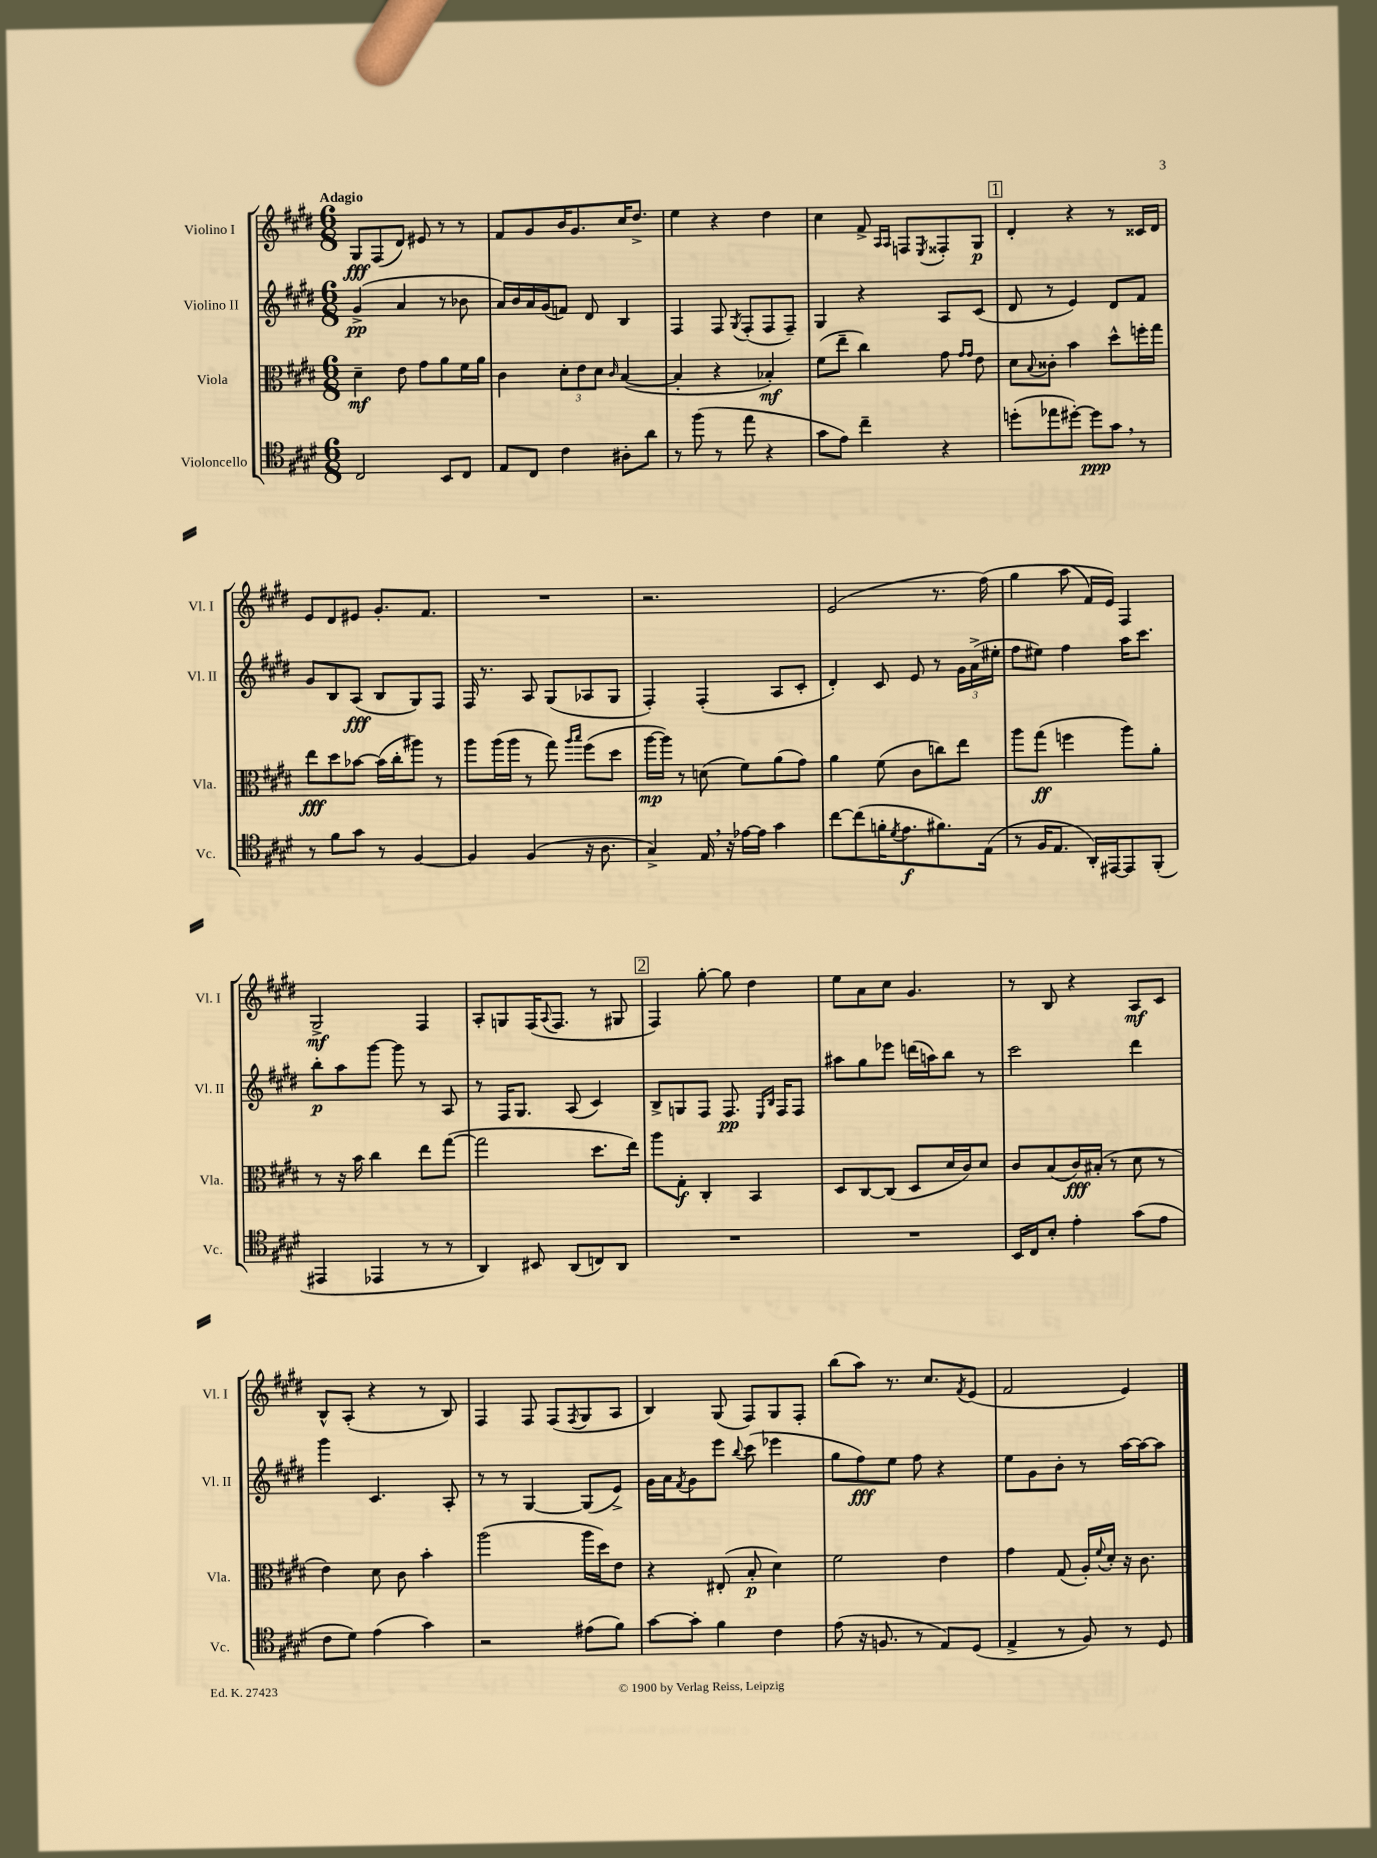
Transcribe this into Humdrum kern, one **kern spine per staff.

**kern	**kern	**kern	**kern
*staff4	*staff3	*staff2	*staff1
*clefC4	*clefC3	*clefG2	*clefG2
*k[f#c#g#d#]	*k[f#c#g#d#]	*k[f#c#g#d#]	*k[f#c#g#d#]
*M6/8	*M6/8	*M6/8	*M6/8
2C#	4d#~	(4g#^	8G#
.	.	.	(8F#
.	8e	4a	8d#)
.	8g#	.	8e#
8BB	8a	8r	8r
8C#	16f#	8b-	8r
.	16a	.	.
=	=	=	=
8E	4c#	16a)	8f#
.	.	16b	.
8C#	.	16a	8g#
.	.	(16g#	.
4c#	12d#'	8f)	16b
.	.	.	8.g#
.	12e	.	.
.	.	8d#	.
.	12d#	.	.
.	16qqc#	.	.
8A#'	([4B	4B	16cc#
.	.	.	8.dd#^
8a	.	.	.
=	=	=	=
8r	4B']	4F#	4ee
(8ff#	.	.	.
8r	4r	8F#	4r
.	.	8qG#	.
8ee	.	(8F#'	.
4r	4B-')	8F#	4dd#
.	.	8F#~)	.
=	=	=	=
8g#	(8f#	4G#	4cc#
8e)	8ee~	.	.
4cc#~	4cc#)	4r	8f#^
.	.	.	16qqA
.	.	.	16qqA
.	.	.	8F
.	.	.	8qE
4r	8g#	8A	8F##'
.	16qqg#	.	.
.	16qqg#	.	.
.	8e	(8c#	8G#
=	=	=	=
(8dd'	8d#	8d#	4d#'
.	8qqB	.	.
8ee-	8c##'	8r	.
[8dd#')	4b	4e)	4r
8dd#]	.	.	.
8g#	8dd#^^	8d#	8r
8r	16ff'	8f#	16c##
.	16gg#	.	16d#
=	=	=	=
8r	8ee	8g#	8e
8f#	8dd#	8B	8d#
8g#	[8b-	(8A	8e#
8r	(16b-]	8B	8.g#'
.	16cc#'	.	.
[4F#	8aa#)	8G#)	.
.	.	.	8.f#
.	8r	8F#	.
=	=	=	=
4F#]	8aa	16F#	2.r
.	.	8.r	.
.	(16aa	.	.
.	16aa	.	.
(4F#	8r	8A	.
.	8gg#)	(8G#	.
.	16qqaa	.	.
.	16qqbb	.	.
16r	(8ff#	8A-	.
8.A	.	.	.
.	8dd#	8G#	.
=	=	=	=
4G#^)	[16aa	4F#')	2.r
.	16aa])	.	.
.	8r	.	.
16E	(8d	(4F#'	.
16r	.	.	.
[16e-	8f#)	.	.
16e-]	.	.	.
4g#	(8a	8A	.
.	8g#)	8c#'	.
=	=	=	=
[8cc#	4a	4d#')	(2e
(8cc#]	.	.	.
16f'	(8f#	8c#	.
8qd#	.	.	.
8.e	.	.	.
.	8c#	8e	.
8.f#)	8cc)	8r	8.r
.	8ee	24g#	.
.	.	(24a^	.
(16E	.	.	&(16ff#)
.	.	24ee#'	.
=	=	=	=
8r	8aa	8ff#	4gg#
16F#	(8gg#	8ee#)	.
8.E	.	.	.
.	4ff	4ff#	(8aa
16AA')	.	.	16f#)
[16EE#	.	.	16e&)
8EE#]	8aa)	16aa	4F#
.	.	8.ccc#	.
(8FF#'	8a'	.	.
=	=	=	=
4EE#	8r	8bb'	2G#^
.	16r	8aa	.
.	16b	.	.
4EE-	4cc#	[8ggg#	.
.	.	8ggg#]	.
8r	8ee	8r	4F#
8r	([8gg#	8A	.
=	=	=	=
4AA)	2gg#]	8r	8A'
.	.	16F#	8G
.	.	8.G#	.
8BB#	.	.	(16F#
.	.	.	8qqA
.	.	.	8.F#
(8AA	.	(8A	.
8C)	8.dd#	4c#)	8r
8AA	.	.	8G#
.	16ee)	.	.
=	=	=	=
2.r	8aa	8B^	4F#)
.	8G#'	8G	.
.	4C#'	8F#	[8gg#'
.	.	8.F#	8gg#]
.	4BB	.	4dd#
.	.	16qqE	.
.	.	16qqB	.
.	.	16F#	.
.	.	8F#	.
=	=	=	=
2.r	8D#	8aa#	8ee
.	[8C#	8gg#	8a
.	(8C#]	8eee-	8cc#
.	8D#	(16ddd	4.g#
.	.	16aa)	.
.	16d#	8bb	.
.	16c#)	.	.
.	8d#	8r	.
=	=	=	=
16BB	8c#	2ccc#	8r
16C#	.	.	.
8B'	(8B	.	8B
4e'	16c#)	.	4r
.	(16B#'	.	.
.	8r	.	.
(8g#	8d#	4ddd#	8A
8e	8r	.	8c#
=	=	=	=
8c#	4e)	4ggg#	8B^^
8d#)	.	.	(8A'
(4e	8d#	4.c#	4r
.	8c#	.	.
4g#)	4b'	.	8r
.	.	8A'	8B)
=	=	=	=
2r	(2aa	8r	4F#
.	.	8r	.
.	.	[4G#	8F#
.	.	.	(8F#
.	.	.	8qF#
(8e#	16aa	(8G#]	8G#
.	16dd#)	.	.
8f#)	8e	8e^)	8A
=	=	=	=
[8g#	4r	16g#	4B)
.	.	16a	.
.	.	8qf#	.
8g#']	.	8g#	.
4f#	(8E#'	8eee	(8G#
.	.	8qqbb	.
.	8B'	(8ccc#	8F#)
4c#	4d#)	4eee-	8G#
.	.	.	8F#'
=	=	=	=
(8e	2f#	8gg#	(8bb
16r	.	8ff#)	8aa)
8.F	.	.	.
.	.	8ee	8.r
8r	.	8ff#	.
.	.	.	8.cc#
8E)	4e	4r	.
.	.	.	8qf#
(8D#	.	.	(8e
=	=	=	=
4E^	4g#	8ee	2f#
.	.	8g#	.
8r	(8G#	8b'	.
8F#)	16A')	8r	.
.	8qqf#	.	.
.	16d#'	.	.
8r	16r	[16aa	4e)
.	8.c#	16aa_	.
8D#	.	8aa]	.
==	==	==	==
*-	*-	*-	*-
